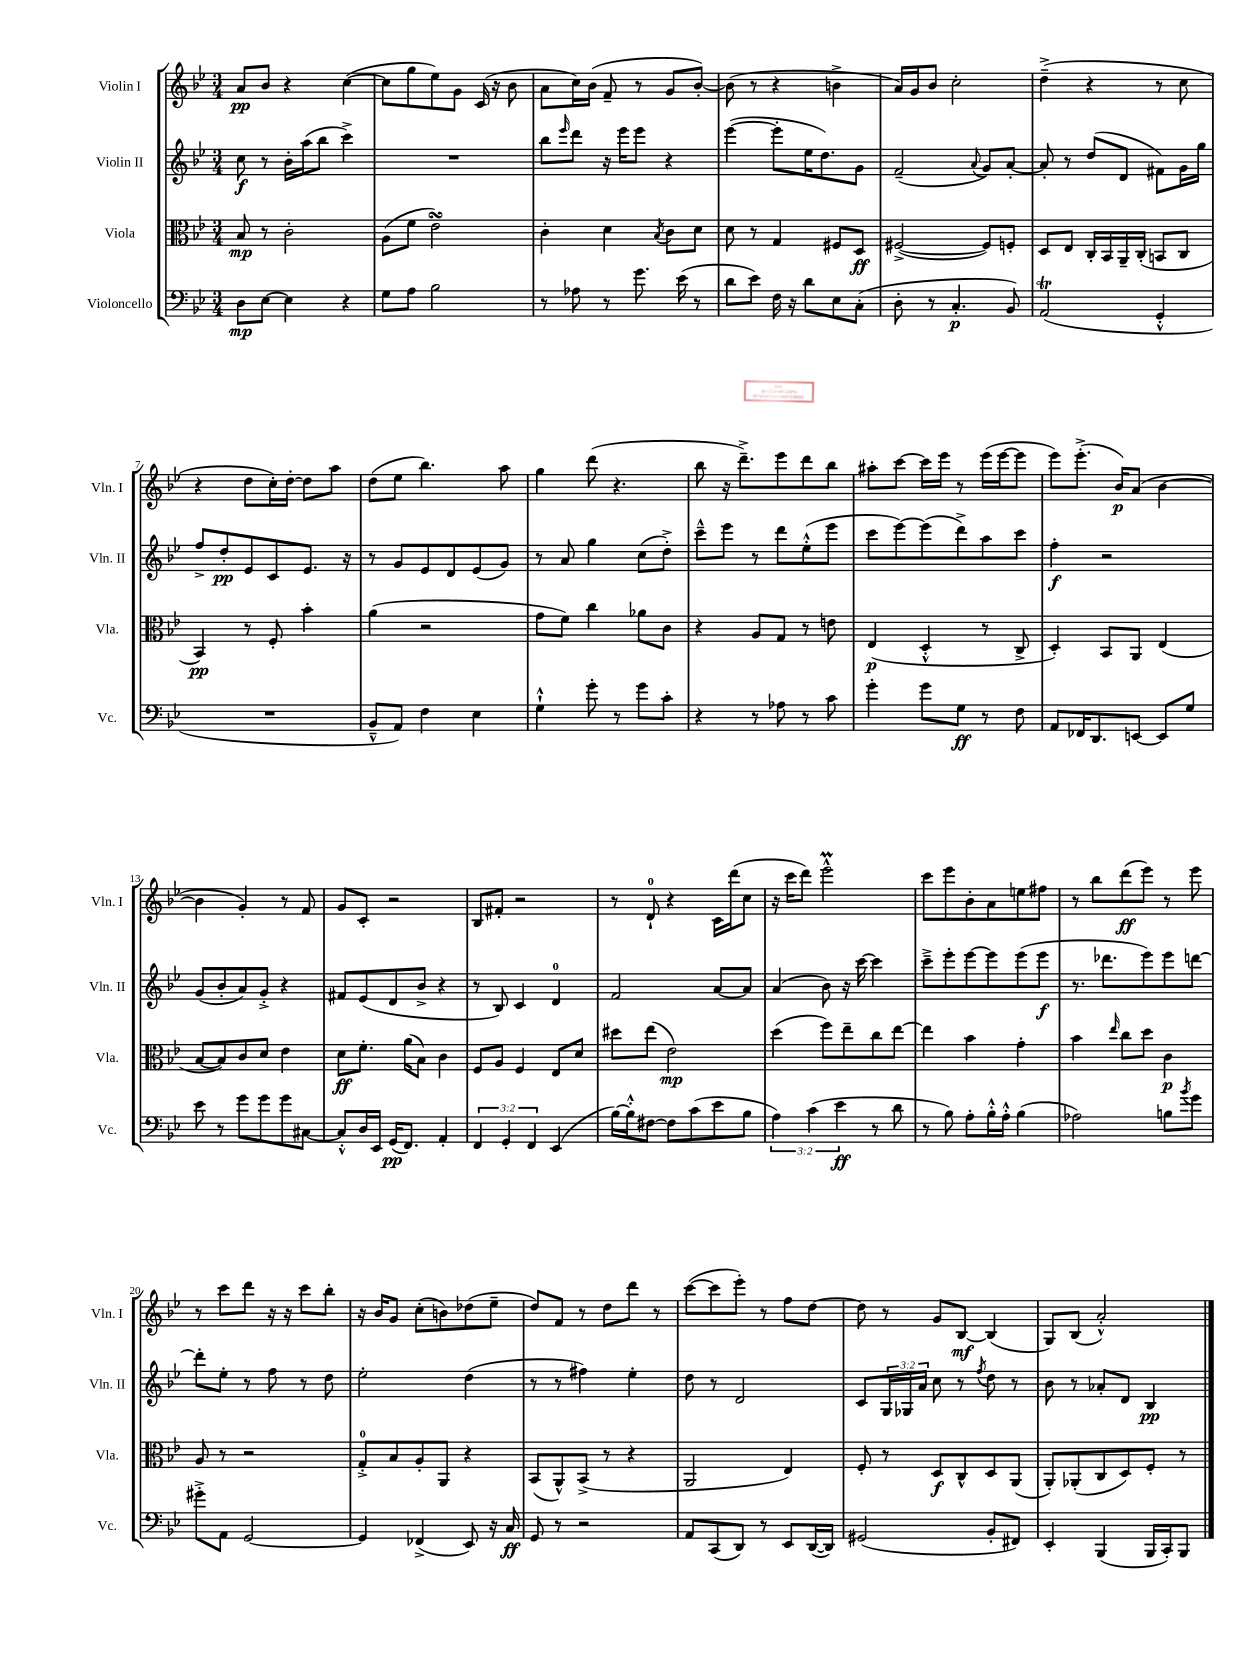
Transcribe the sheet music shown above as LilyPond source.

<<
\new StaffGroup <<
\new Staff = "s0" \with { instrumentName = "Violin I" shortInstrumentName = "Vln. I" } {
    \clef treble \key bes \major \numericTimeSignature \time 3/4
    a'8\pp bes'8 r4 c''4~( |
    c''8 g''8 ees''8) g'8 c'16( r16 bes'8 |
    a'8 c''16) bes'16( f'8-- r8 g'8 bes'8~-.) |
    bes'8( r8 r4 b'4-> |
    a'16) g'16 bes'8 c''2-. |
    d''4--->( r4 r8 c''8 |
    r4 d''8 c''16-.) d''16~-. d''8 a''8 |
    d''8( ees''8 bes''4.) a''8 |
    g''4 d'''8( r4. |
    bes''8 r16 d'''8.--->) ees'''8 d'''8 bes''8 |
    ais''8-. c'''8~ c'''16 ees'''16 r8 ees'''16( ees'''16~ ees'''8 |
    ees'''8) ees'''8.-.->( bes'16\p) a'8( bes'4~ |
    bes'4 g'4-.) r8 f'8 |
    g'8 c'8-. r2 |
    bes8 fis'8-. r2 |
    r8 d'8-0-! r4 c'16 d'''16( c''8 |
    r16 c'''16 d'''8) ees'''2-^\prall |
    c'''8 ees'''8 bes'8-. a'8 e''8 fis''8 |
    r8 bes''8 d'''8\ff( ees'''8) r8 ees'''8 |
    r8 c'''8 d'''8 r16 r16 c'''8 bes''8-. |
    r16 bes'16 g'8 c''8-.( b'8) des''8( ees''8-- |
    d''8) f'8 r8 d''8 d'''8 r8 |
    c'''8~( c'''8 ees'''8-.) r8 f''8 d''8~ |
    d''8 r8 g'8 bes8~\mf bes4( |
    g8) bes8( a'2-.-^) \bar "|." |
}
\new Staff = "s1" \with { instrumentName = "Violin II" shortInstrumentName = "Vln. II" } {
    \clef treble \key bes \major \numericTimeSignature \time 3/4 \override Staff.TupletNumber.text = #tuplet-number::calc-fraction-text
    c''8\f r8 bes'16-. a''16( bes''8 c'''4->) |
    R2. |
    bes''8 \grace { ees'''16 } d'''8 r16 ees'''16 ees'''8 r4 |
    ees'''4~( ees'''8-. ees''16 d''8.) g'8 |
    f'2--( \appoggiatura { a'8 } g'8) a'8~-. |
    a'8-. r8 d''8( d'8 fis'8) g'16 g''16 |
    f''8-> d''8-.\pp ees'8 c'8 ees'8. r16 |
    r8 g'8 ees'8 d'8 ees'8( g'8) |
    r8 a'8 g''4 c''8( d''8-.->) |
    c'''8---^ ees'''8 r8 d'''8 ees''8-.-^( ees'''8 |
    c'''8 ees'''8~) ees'''8( d'''8->) a''8 c'''8 |
    f''4-.\f r2 |
    g'8( bes'8-. a'8) g'8-.-> r4 |
    fis'8 ees'8( d'8 bes'8-> r4 |
    r8 bes8) c'4 d'4-0 |
    f'2 a'8~ a'8 |
    a'4( bes'8) r16 c'''16~ c'''4 |
    c'''8---> ees'''8-. ees'''8~ ees'''8 ees'''8( ees'''8\f |
    r8. des'''8. ees'''8) ees'''8 d'''8~ |
    d'''8-. ees''8-. r8 f''8 r8 d''8 |
    ees''2-. d''4( |
    r8 r8 fis''4) ees''4-. |
    d''8 r8 d'2 |
    c'8 \tuplet 3/2 { g16 ges16 a'16 } c''8 r8 \acciaccatura { f''8 } d''8 r8 |
    bes'8 r8 aes'8-. d'8 bes4\pp \bar "|." |
}
\new Staff = "s2" \with { instrumentName = "Viola" shortInstrumentName = "Vla." } {
    \clef alto \key bes \major \numericTimeSignature \time 3/4
    bes8\mp r8 c'2-. |
    a8( f'8 ees'2\turn) |
    c'4-. d'4 \acciaccatura { bes8 } c'8 d'8 |
    d'8 r8 g4 fis8 d8\ff |
    fis2~->( fis8) f8-. |
    d8 ees8 c16-. bes,16 a,16-- c16-.( b,8 c8 |
    bes,4\pp) r8 f8-. bes'4-. |
    a'4( r2 |
    g'8 f'8) c''4 aes'8 c'8 |
    r4 a8 g8 r8 e'8 |
    ees4\p( d4-.-^ r8 c8-> |
    d4-.) bes,8 a,8 ees4( |
    bes8~ bes8) c'8 d'8 ees'4 |
    d'8\ff f'8.-. a'16( bes8) c'4 |
    f8 a8 f4 ees8 d'8 |
    dis''8 ees''8( ees'2\mp) |
    d''4( f''8) ees''8-- c''8 ees''8~ |
    ees''4 bes'4 g'4-. |
    bes'4 \grace { ees''16 } c''8 d''8 c'4\p |
    a8 r8 r2 |
    g8-0-.-> bes8 a8-. a,8 r4 |
    bes,8( a,8-^) bes,8->( r8 r4 |
    a,2 ees4) |
    f8-. r8 d8\f c8-^ d8 a,8( |
    a,8-.) aes,8-.( c8 d8) f8-. r8 \bar "|." |
}
\new Staff = "s3" \with { instrumentName = "Violoncello" shortInstrumentName = "Vc." } {
    \clef bass \key bes \major \numericTimeSignature \time 3/4 \override Staff.TupletNumber.text = #tuplet-number::calc-fraction-text
    d8\mp ees8~ ees4 r4 |
    g8 a8 bes2 |
    r8 aes8 r8 g'8. ees'16( r8 |
    d'8 ees'8) f16 r16 d'8 ees8 c8-.( |
    d8-. r8 c4.-.\p bes,8) |
    a,2\trill( g,4-.-^ |
    R2. |
    bes,8---^ a,8) f4 ees4 |
    g4-!-^ g'8-. r8 g'8 c'8-. |
    r4 r8 aes8 r8 c'8 |
    g'4-. g'8 g8\ff r8 f8 |
    a,8 fes,16 d,8. e,8~ e,8 g8 |
    ees'8 r8 g'8 g'8 g'8 cis8~ |
    cis8-.-^ d16 ees,16 g,16\pp( f,8.) a,4-. |
    \tuplet 3/2 { f,4 g,4-. f,4 } ees,4( |
    bes16~) bes16-.-^ fis8~ fis8 c'8( ees'8 bes8 |
    \tuplet 3/2 { a4) c'4( ees'4\ff } r8 d'8 |
    r8 bes8) a8-. bes16-.-^ a16-.-^ bes4( |
    aes2) b8 \acciaccatura { bes'8 } g'8 |
    gis'8-.-> a,8 g,2~ |
    g,4 fes,4->( ees,8) r16 c16\ff |
    g,8 r8 r2 |
    a,8 c,8( d,8) r8 ees,8 d,16~( d,16) |
    gis,2( bes,8-. fis,8) |
    ees,4-. bes,,4( bes,,16 c,16-.) bes,,8 \bar "|." |
}
>>
>>
